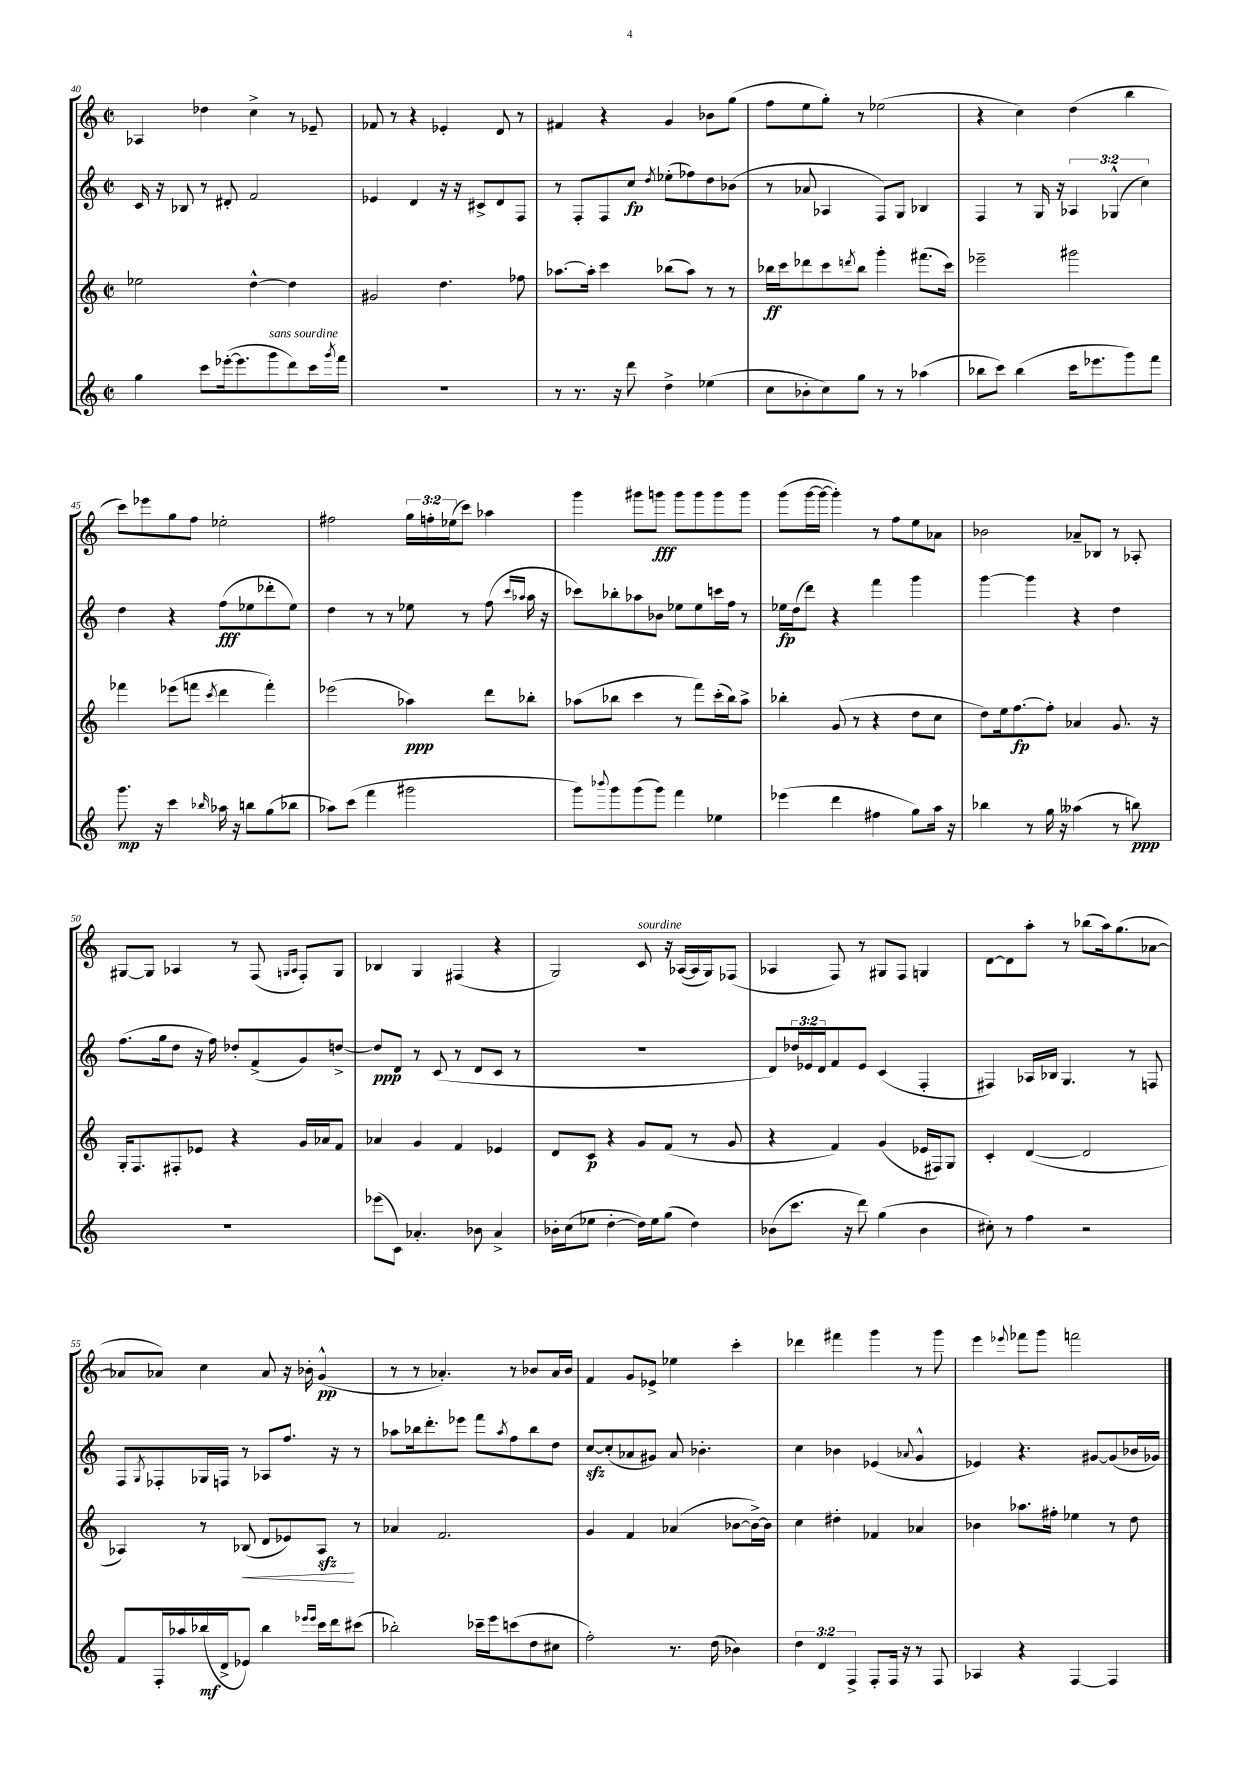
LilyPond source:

<<
\new StaffGroup <<
\new Staff = "s0" {
    \clef treble \key c \major \defaultTimeSignature \time 2/2 \override Staff.TupletNumber.text = #tuplet-number::calc-fraction-text
    aes4 des''4 c''4-> r8 ees'8-- |
    fes'8 r8 r4 ees'4-. d'8 r8 |
    fis'4 r4 g'4 bes'8 g''8( |
    f''8 e''8 g''8-.) r8 ees''2( |
    r4 c''4) d''4( b''4 |
    c'''8) ees'''8 g''8 f''8 ees''2-. |
    fis''2 \tuplet 3/2 { g''16 f''16-. ees''16( } c'''8) aes''4 |
    g'''4 gis'''8 g'''8\fff g'''8 g'''8 g'''8 g'''8 |
    g'''8( g'''16~ g'''16~ g'''4-.) r8 f''8 e''8 aes'8 |
    bes'2 aes'8-- bes8 r8 aes8-. |
    gis8~ gis8 aes4 r8 f8( \grace { g16 aes16 } f8-.) g8 |
    bes4 g4 fis4( r4 |
    g2) c'8^\markup { \italic "sourdine" } r16 aes16~( aes16 g16) fes8( |
    aes4 f8) r8 gis8 f8 g4 |
    d'8~ d'8 a''8-. r8 bes''8( a''16) g''8.( aes'8~ |
    aes'8 aes'8) c''4 aes'8 r16 bes'16-. g'4-^\pp( |
    r8 r8 aes'4.-.) r8 bes'8 aes'16 bes'16 |
    f'4 g'8 ees'8-> ees''4 c'''4-. |
    des'''4 fis'''4 g'''4 r8 g'''8 |
    e'''4 \appoggiatura { ees'''8 } fes'''8 g'''8 f'''2 \bar "|." |
}
\new Staff = "s1" {
    \clef treble \key c \major \defaultTimeSignature \time 2/2 \override Staff.TupletNumber.text = #tuplet-number::calc-fraction-text
    c'16 r16 bes8 r8 dis'8-. f'2 |
    ees'4 d'4 r16 r16 cis'8-> d'8 f8 |
    r8 f8-. f8 c''8\fp \acciaccatura { d''8 } ees''8-.( fes''8) d''8 bes'8( |
    r8 aes'8 aes4 f8) g8 bes4 |
    f4 r8 g16 r16 \tuplet 3/2 { aes4 ges4-^( c''4) } |
    d''4 r4 f''8\fff( ees''8 des'''8-. ees''8) |
    d''4 r8 r8 ees''8 r8 f''8( \grace { c'''16 aes''16 } aes''16 r16 |
    ces'''8) bes''8-. aes''8 bes'8 ees''8 ees''8 c'''16 f''16 r8 |
    ees''16\fp d''16( d'''8) r4 f'''4 g'''4 |
    g'''4~ g'''4 r4 d''4 |
    f''8.( g''16 d''8 r16 f''16) des''8-. f'8->( g'8) d''8~-> |
    d''8\ppp d'8 r8 c'8( r8 d'8 c'8 r8 |
    R1 |
    d'8) \tuplet 3/2 { des''16 ees'16 d'16 } f'8 ees'8 c'4( f4-. |
    fis4) aes16 bes16 g4. r8 f8 |
    f8 \acciaccatura { g8 } fes8-. ges16 f16 r8 aes8 f''8. r16 r8 |
    aes''8 bes''16 d'''8.-. ees'''8 f'''8 \acciaccatura { aes''8 } f''8 bes''8 d''8 |
    c''8~\sfz c''8-.( aes'8 gis'8) aes'8 bes'4.-. |
    c''4 bes'4 ees'4( \appoggiatura { aes'8 } g'4-^ |
    ees'4) r4. gis'8~ gis'8( bes'16 ges'16) \bar "|." |
}
\new Staff = "s2" {
    \clef treble \key c \major \defaultTimeSignature \time 2/2
    ees''2 d''4~-^ d''4 |
    gis'2 d''4. fes''8 |
    aes''8.~ aes''16-. c'''4 bes''8( aes''8) r8 r8 |
    bes''16\ff c'''16 des'''8 c'''8 \acciaccatura { d'''8 } bes''8 g'''4-. fis'''8.( c'''16) |
    ees'''2-- gis'''2 |
    fes'''4 ees'''8( f'''8 \acciaccatura { c'''8 } d'''4 f'''4-.) |
    ees'''2( aes''4\ppp) d'''8 bes''8-. |
    aes''8( bes''8 c'''4 r8 f'''8) c'''16-.( bes''16) aes''8-> |
    bes''4-. g'8( r8 r4 d''8 c''8 |
    d''8) e''16 f''8.~\fp f''8-. aes'4 g'8. r16 |
    g16-. f8. fis8-. ees'8 r4 g'16 aes'16 f'8 |
    aes'4 g'4 f'4 ees'4 |
    d'8 c'8\p r4 g'8 f'8( r8 g'8 |
    r4 f'4) g'4( ees'16 fis16) g8 |
    c'4-. d'4~( d'2 |
    aes4) r8 bes8\<( d'8 ees'8) aes8\sfz\! r8 |
    aes'4 f'2. |
    g'4 f'4 aes'4( bes'8~ bes'16~->) bes'16 |
    c''4 dis''4-. fes'4 aes'4 |
    bes'4 aes''8. fis''16-. ees''4 r8 d''8 \bar "|." |
}
\new Staff = "s3" {
    \clef treble \key c \major \defaultTimeSignature \time 2/2 \override Staff.TupletNumber.text = #tuplet-number::calc-fraction-text
    g''4 c'''8 ees'''16~-.( ees'''8. g'''8^\markup { \italic "sans sourdine" } d'''8) c'''16 \acciaccatura { g'''8 } f'''16 |
    R1 |
    r8 r8. r16 d'''8 d''4-> ees''4( |
    c''8 bes'8-. c''8) g''8 r8 r8 aes''4( |
    bes''8 c'''8) bes''4( c'''16 ees'''8. g'''8) f'''8 |
    g'''8.\mp r16 c'''4 \grace { bes''16 } aes''16 r16 b''8 g''8( bes''8 |
    aes''8) c'''8( f'''4 gis'''2 |
    g'''8) \appoggiatura { bes'''8 } g'''8 g'''8( g'''8) f'''4 ees''4 |
    ees'''4( d'''4 fis''4 g''8) a''16 r16 |
    bes''4 r8 g''16 r16 aeses''4( r8 b''8\ppp) |
    R1 |
    ees'''8( c'8) aes'4.-. bes'8 aes'4-> |
    bes'16-. c''16( ees''8 d''4~-. d''16) ees''16 g''8( d''4) |
    bes'8( c'''8. r16 d'''8) g''4( bes'4 |
    cis''8-.) r8 f''4 r2 |
    f'8 f16-. aes''16 bes''16\mf( d'16-> ees'8) bes''4 \grace { ees'''16 ees'''16 } c'''16 d'''16 cis'''8( |
    bes''2-.) ces'''16-- e'''16 c'''8( d''8 cis''8 |
    f''2-.) r8. d''16( bes'4) |
    \tuplet 3/2 { d''4 d'4 f4-> } f8-. f16 r16 r8 f8 |
    aes4 r4 f4~ f4 \bar "|." |
}
>>
>>
\layout { \context { \Score currentBarNumber = #40 } }
